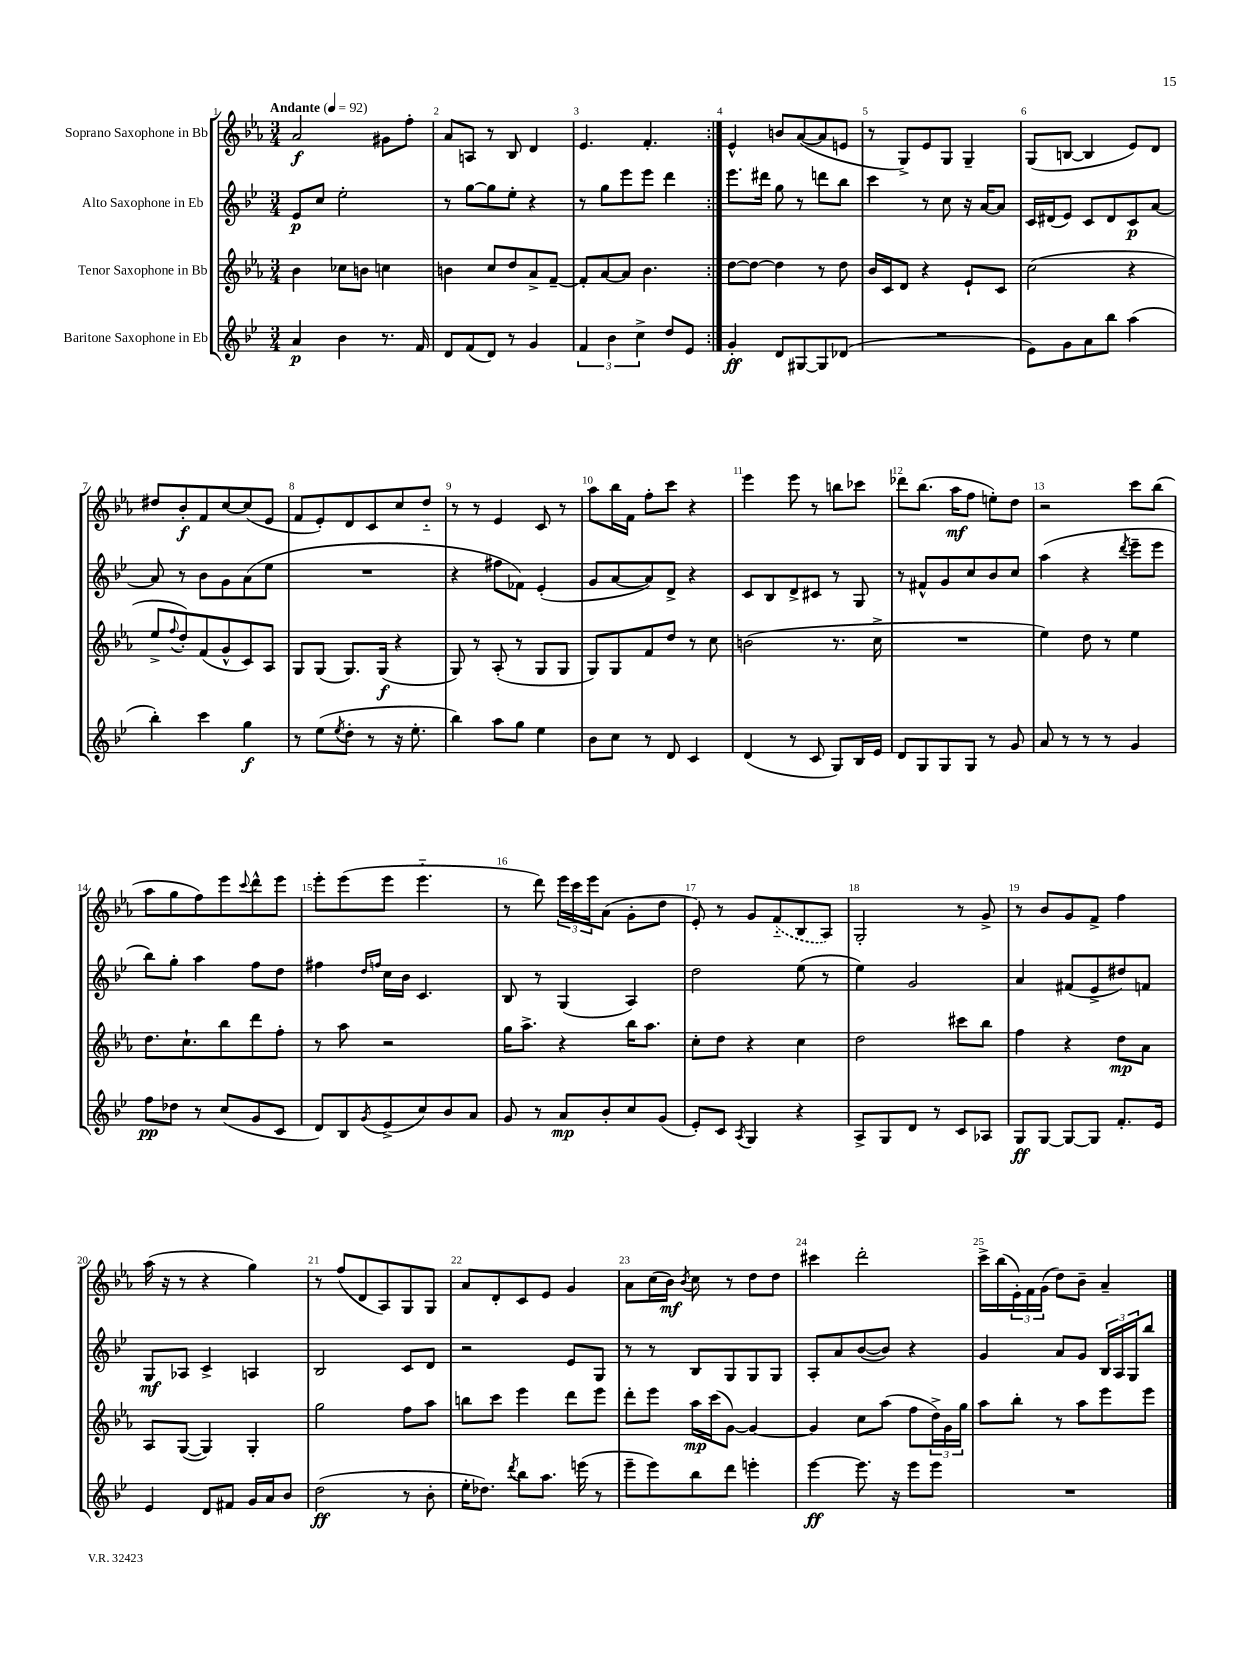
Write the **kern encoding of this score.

**kern	**dynam	**kern	**dynam	**kern	**dynam	**kern	**dynam
*part4	*part4	*part3	*part3	*part2	*part2	*part1	*part1
*staff4	*staff4	*staff3	*staff3	*staff2	*staff2	*staff1	*staff1
*I"Baritone Saxophone in Eb	*	*I"Tenor Saxophone in Bb	*	*I"Alto Saxophone in Eb	*	*I"Soprano Saxophone in Bb	*
*clefG2	*	*clefG2	*	*clefG2	*	*clefG2	*
*k[b-e-]	*	*k[b-e-a-]	*	*k[b-e-]	*	*k[b-e-a-]	*
*M3/4	*	*M3/4	*	*M3/4	*	*M3/4	*
*MM92	*	*MM92	*	*MM92	*	*MM92	*
=1	=1	=1	=1	=1	=1	=1	=1
!	!	!	!	!	!	!LO:TX:a:B:t=Andante	!
4a/	p	4b-\	.	8e-/L	p	2a-/	f
.	.	.	.	8cc/J	.	.	.
4b-\	.	8cc-X\L	.	2ee-'\	.	.	.
.	.	8bn\J	.	.	.	.	.
8.r	.	4ccn\	.	.	.	8g#X\L	.
.	.	.	.	.	.	8ff'\J	.
16f/	.	.	.	.	.	.	.
=2	=2	=2	=2	=2	=2	=2	=2
8d/L	.	4bn\	.	8r	.	8a-/L	.
(8f/	.	.	.	[8gg\L	.	8An/J	.
8d/J)	.	8cc/L	.	8gg\]	.	8r	.
8r	.	8dd/	.	8ee-'\J	.	8B-/	.
4g/	.	8a-^/	.	4r	.	4d/	.
.	.	[8f~/J	.	.	.	.	.
=3	=3	=3	=3	=3	=3	=3	=3
6f/	.	8f'/L]	.	8r	.	4.e-/	.
.	.	[8a-/	.	8gg\L	.	.	.
6b-\	.	.	.	.	.	.	.
.	.	8a-/J]	.	8eee-\	.	.	.
6cc^\	.	.	.	.	.	.	.
.	.	4.b-\	.	8eee-\J	.	4.f'/	.
8dd/L	.	.	.	4ddd\	.	.	.
8e-/J	.	.	.	.	.	.	.
=4:|!	=4:|!	=4:|!	=4:|!	=4:|!	=4:|!	=4:|!	=4:|!
4g'/	ff	[8dd\L	.	8.eee-\L	.	4e-^^/	.
.	.	8dd\J_	.	.	.	.	.
.	.	.	.	16ddd#X\Jk	.	.	.
8d/L	.	4dd\]	.	8gg\	.	8bn/L	.
[8G#X/	.	.	.	8r	.	([8a-/	.
8G#/]	.	8r	.	8dddn\L	.	8a-/]	.
(8d-X/J	.	8dd\	.	8bb-\J	.	8en/J	.
=5	=5	=5	=5	=5	=5	=5	=5
2.r	.	16b-/LL	.	4ccc\	.	8r	.
.	.	16c/J	.	.	.	.	.
.	.	8d/J	.	.	.	8G^/L)	.
.	.	4r	.	8r	.	8e-/	.
.	.	.	.	8cc\	.	8G/J	.
.	.	8e-`/L	.	16r	.	4G~/	.
.	.	.	.	[16a/KL	.	.	.
.	.	8c/J	.	8a/J]	.	.	.
=6	=6	=6	=6	=6	=6	=6	=6
8e-\L)	.	(2cc\	.	16c/LL	.	(8G/L	.
.	.	.	.	(16d#X/J	.	.	.
8g\	.	.	.	8e-/J)	.	[8Bn/J	.
8a\	.	.	.	8c/L	.	4B/]	.
8bb-\J	.	.	.	8d#/	.	.	.
(4aa\	.	4r	.	8c/	p	8e-/L)	.
.	.	.	.	[8a/J	.	8d/J	.
!!LO:LB:g=z
=7	=7	=7	=7	=7	=7	=7	=7
4bb-'\)	.	8ee-^/L	.	8a/]	.	8dd#X/L	.
.	.	8qqff/	.	.	.	.	.
.	.	8dd'/)	.	8r	.	8b-'/	f
4ccc\	.	(8f/	.	8b-\L	.	8f/	.
.	.	8g^^/	.	8g\	.	[8cc/	.
4gg\	f	8c/)	.	(8a\	.	(8cc/]	.
.	.	8A-/J	.	8ee-\J	.	8e-/J	.
=8	=8	=8	=8	=8	=8	=8	=8
8r	.	8G/L	.	2.r	.	8f/L	.
(8ee-\L	.	(8G/J	.	.	.	8e-'/)	.
8qee-/	.	.	.	.	.	.	.
8dd'\J	.	8.G/L)	.	.	.	8d/	.
8r	.	.	.	.	.	8c/	.
.	.	(16G/Jk	f	.	.	.	.
16r	.	4r	.	.	.	8cc/	.
8.ee-'\	.	.	.	.	.	.	.
.	.	.	.	.	.	8dd/J	.
=9	=9	=9	=9	=9	=9	=9	=9
4bb-\)	.	8G/)	.	4r	.	8r	.
.	.	8r	.	.	.	8r	.
8aa\L	.	(8A-'/	.	8ff#X\L	.	4e-/	.
8gg\J	.	8r	.	8f-X\J)	.	.	.
4ee-\	.	8G/L	.	(4e-'/	.	8c/	.
.	.	8G/J	.	.	.	8r	.
=10	=10	=10	=10	=10	=10	=10	=10
8b-\L	.	8G/L)	.	8g/L	.	8aa-\L	.
8cc\J	.	8G/	.	[8a/	.	16bb-\L	.
.	.	.	.	.	.	16f\JJ	.
8r	.	8f/	.	8a/])	.	8ff'\L	.
8d/	.	8dd/J	.	8d^/J	.	8ccc\J	.
4c/	.	8r	.	4r	.	4r	.
.	.	8cc\	.	.	.	.	.
=11	=11	=11	=11	=11	=11	=11	=11
(4d/	.	(2bn\	.	8c/L	.	4eee-\	.
.	.	.	.	8B-/	.	.	.
8r	.	.	.	8d^/	.	8eee-\	.
8c/	.	.	.	8c#X/J	.	8r	.
8G/L)	.	8.r	.	8r	.	8bbn\L	.
16B-/L	.	.	.	8G/	.	8ccc-X\J	.
16e-/JJ	.	16cc^\	.	.	.	.	.
=12	=12	=12	=12	=12	=12	=12	=12
8d/L	.	2.r	.	8r	.	8ddd-X\L	.
8G/	.	.	.	8f#X^^/L	.	(8.bb-\J	.
8G/	.	.	.	8g/	.	.	.
.	.	.	.	.	.	16aa-\KL	mf
8G/J	.	.	.	8cc/	.	8ff\J	.
8r	.	.	.	8b-/	.	8een'\L)	.
8g/	.	.	.	8cc/J	.	8dd\J	.
=13	=13	=13	=13	=13	=13	=13	=13
8a/	.	4ee-\)	.	(4aa\	.	2r	.
8r	.	.	.	.	.	.	.
8r	.	8dd\	.	4r	.	.	.
8r	.	8r	.	.	.	.	.
.	.	.	.	8qddd/	.	.	.
4g/	.	4ee-\	.	8eee-~\L	.	8ccc\L	.
.	.	.	.	8eee-\J	.	(8bb-\J	.
!!LO:LB:g=z
=14	=14	=14	=14	=14	=14	=14	=14
8ff\L	pp	8.dd\L	.	8bb-\L)	.	8aa-\L	.
8dd-X\J	.	.	.	8gg'\J	.	8gg\	.
.	.	8.cc`\	.	.	.	.	.
8r	.	.	.	4aa\	.	8ff\)	.
(8cc/L	.	8bb-\	.	.	.	8eee-\	.
.	.	.	.	.	.	8qqccc/	.
8g/	.	8ddd\	.	8ff\L	.	8ddd^^\	.
8c/J	.	8ff'\J	.	8dd\J	.	8eee-\J	.
=15	=15	=15	=15	=15	=15	=15	=15
8d/L)	.	8r	.	4ff#X\	.	8eee-'\L	.
8B-/	.	8aa-\	.	.	.	(8eee-\	.
.	.	.	.	16qqdd/LL	.	.	.
8qg/	.	.	.	16qqffn/JJ	.	.	.
(8e-^/	.	2r	.	16cc\LL	.	8eee-\J	.
.	.	.	.	16b-\JJ	.	.	.
8cc/)	.	.	.	4.c/	.	4.eee-\	.
8b-/	.	.	.	.	.	.	.
8a/J	.	.	.	.	.	.	.
=16	=16	=16	=16	=16	=16	=16	=16
8g/	.	16gg\KL	.	8B-/	.	8r	.
.	.	8.aa-^\J	.	.	.	.	.
8r	.	.	.	8r	.	8ddd\)	.
8a/L	mp	4r	.	(4G/	.	24eee-\LL	.
.	.	.	.	.	.	24ccc\	.
.	.	.	.	.	.	24eee-\J	.
8b-'/	.	.	.	.	.	(8a-\J	.
8cc/	.	16bb-\KL	.	4A/)	.	8g'\L	.
.	.	8.aa-\J	.	.	.	.	.
(8g/J	.	.	.	.	.	8dd\J	.
=17	=17	=17	=17	=17	=17	=17	=17
8e-'/L)	.	8cc'\L	.	2dd\	.	8e-'/)	.
8c/J	.	8dd\J	.	.	.	8r	.
8qA/	.	.	.	.	.	.	.
4G/	.	4r	.	.	.	8g/L	.
.	.	.	.	.	.	(8f/	.
4r	.	4cc\	.	(8ee-\	.	8B-/	.
.	.	.	.	8r	.	8A-/J)	.
=18	=18	=18	=18	=18	=18	=18	=18
8A^/L	.	2dd\	.	4ee-\)	.	2G'/	.
8G/	.	.	.	.	.	.	.
8d/J	.	.	.	2g/	.	.	.
8r	.	.	.	.	.	.	.
8c/L	.	8ccc#X\L	.	.	.	8r	.
8A-X/J	.	8bb-\J	.	.	.	8g^/	.
=19	=19	=19	=19	=19	=19	=19	=19
8G/L	ff	4ff\	.	4a/	.	8r	.
[8G/J	.	.	.	.	.	8b-/L	.
8G/L_	.	4r	.	(8f#X/L	.	8g/	.
8G/J]	.	.	.	8e-^/	.	8f^/J	.
8.f'/L	.	8dd\L	mp	8dd#X/)	.	4ff\	.
.	.	8a-\J	.	8fn/J	.	.	.
16e-/Jk	.	.	.	.	.	.	.
!!LO:LB:g=z
=20	=20	=20	=20	=20	=20	=20	=20
4e-/	.	8A-/L	.	8G/L	mf	(16aa-\	.
.	.	.	.	.	.	16r	.
.	.	([8G/J	.	8A-X/J	.	8r	.
8d/L	.	4G/])	.	4c^/	.	4r	.
8f#X/J	.	.	.	.	.	.	.
16g/LL	.	4G'/	.	4An/	.	4gg\)	.
16a/J	.	.	.	.	.	.	.
8b-/J	.	.	.	.	.	.	.
=21	=21	=21	=21	=21	=21	=21	=21
(2dd\	ff	2gg\	.	2B-/	.	8r	.
.	.	.	.	.	.	(8ff/L	.
.	.	.	.	.	.	8d/	.
.	.	.	.	.	.	8A-/)	.
8r	.	8ff\L	.	8c/L	.	8G/	.
8b-'\	.	8aa-\J	.	8d/J	.	8G/J	.
=22	=22	=22	=22	=22	=22	=22	=22
16ee-'\KL	.	8bbn\L	.	2r	.	8a-/L	.
8.dd-X\J)	.	.	.	.	.	.	.
.	.	8ccc\J	.	.	.	8d'/	.
8qddd/	.	.	.	.	.	.	.
8bb-\L	.	4eee-\	.	.	.	8c/	.
8.aa\J	.	.	.	.	.	8e-/J	.
.	.	8ddd\L	.	8e-/L	.	4g/	.
(16eeen\	.	.	.	.	.	.	.
8r	.	8eee-\J	.	8G/J	.	.	.
=23	=23	=23	=23	=23	=23	=23	=23
8eee-~\L	.	8ddd'\L	.	8r	.	8a-\L	.
8eee-\)	.	8eee-\J	.	8r	.	(16cc\L	.
.	.	.	.	.	.	16b-\JJ)	mf
.	.	.	.	.	.	8qb-/	.
8bb-\	.	16aa-\LL	mp	8B-/L	.	8cc\	.
.	.	(16ccc\J	.	.	.	.	.
8ddd\J	.	[8g\J)	.	8G/	.	8r	.
4eeen'\	.	4g/_	.	8G/	.	8dd\L	.
.	.	.	.	8G/J	.	8dd\J	.
=24	=24	=24	=24	=24	=24	=24	=24
[4eee-\	ff	4g/]	.	8A'/L	.	4ccc#X\	.
.	.	.	.	8a/	.	.	.
8.eee-\]	.	8cc\L	.	([8b-/	.	2ddd'\	.
.	.	(8aa-\J	.	8b-/J])	.	.	.
16r	.	.	.	.	.	.	.
8eee-\L	.	8ff\L	.	4r	.	.	.
8eee-\J	.	24dd^\L)	.	.	.	.	.
.	.	24g\	.	.	.	.	.
.	.	24gg\JJ	.	.	.	.	.
=25	=25	=25	=25	=25	=25	=25	=25
2.r	.	8aa-\L	.	4g/	.	16ccc^\LL	.
.	.	.	.	.	.	(16bb-\	.
.	.	8bb-'\J	.	.	.	24e-'\)	.
.	.	.	.	.	.	24f\	.
.	.	.	.	.	.	(24g\JJ	.
.	.	8r	.	8a/L	.	8dd\L)	.
.	.	8aa-\L	.	8g/J	.	8b-~\J	.
.	.	8eee-\	.	24B-/LL	.	4a-~/	.
.	.	.	.	24A/	.	.	.
.	.	.	.	24G/J	.	.	.
.	.	8eee-\J	.	8bb-/J	.	.	.
==	==	==	==	==	==	==	==
*-	*-	*-	*-	*-	*-	*-	*-
